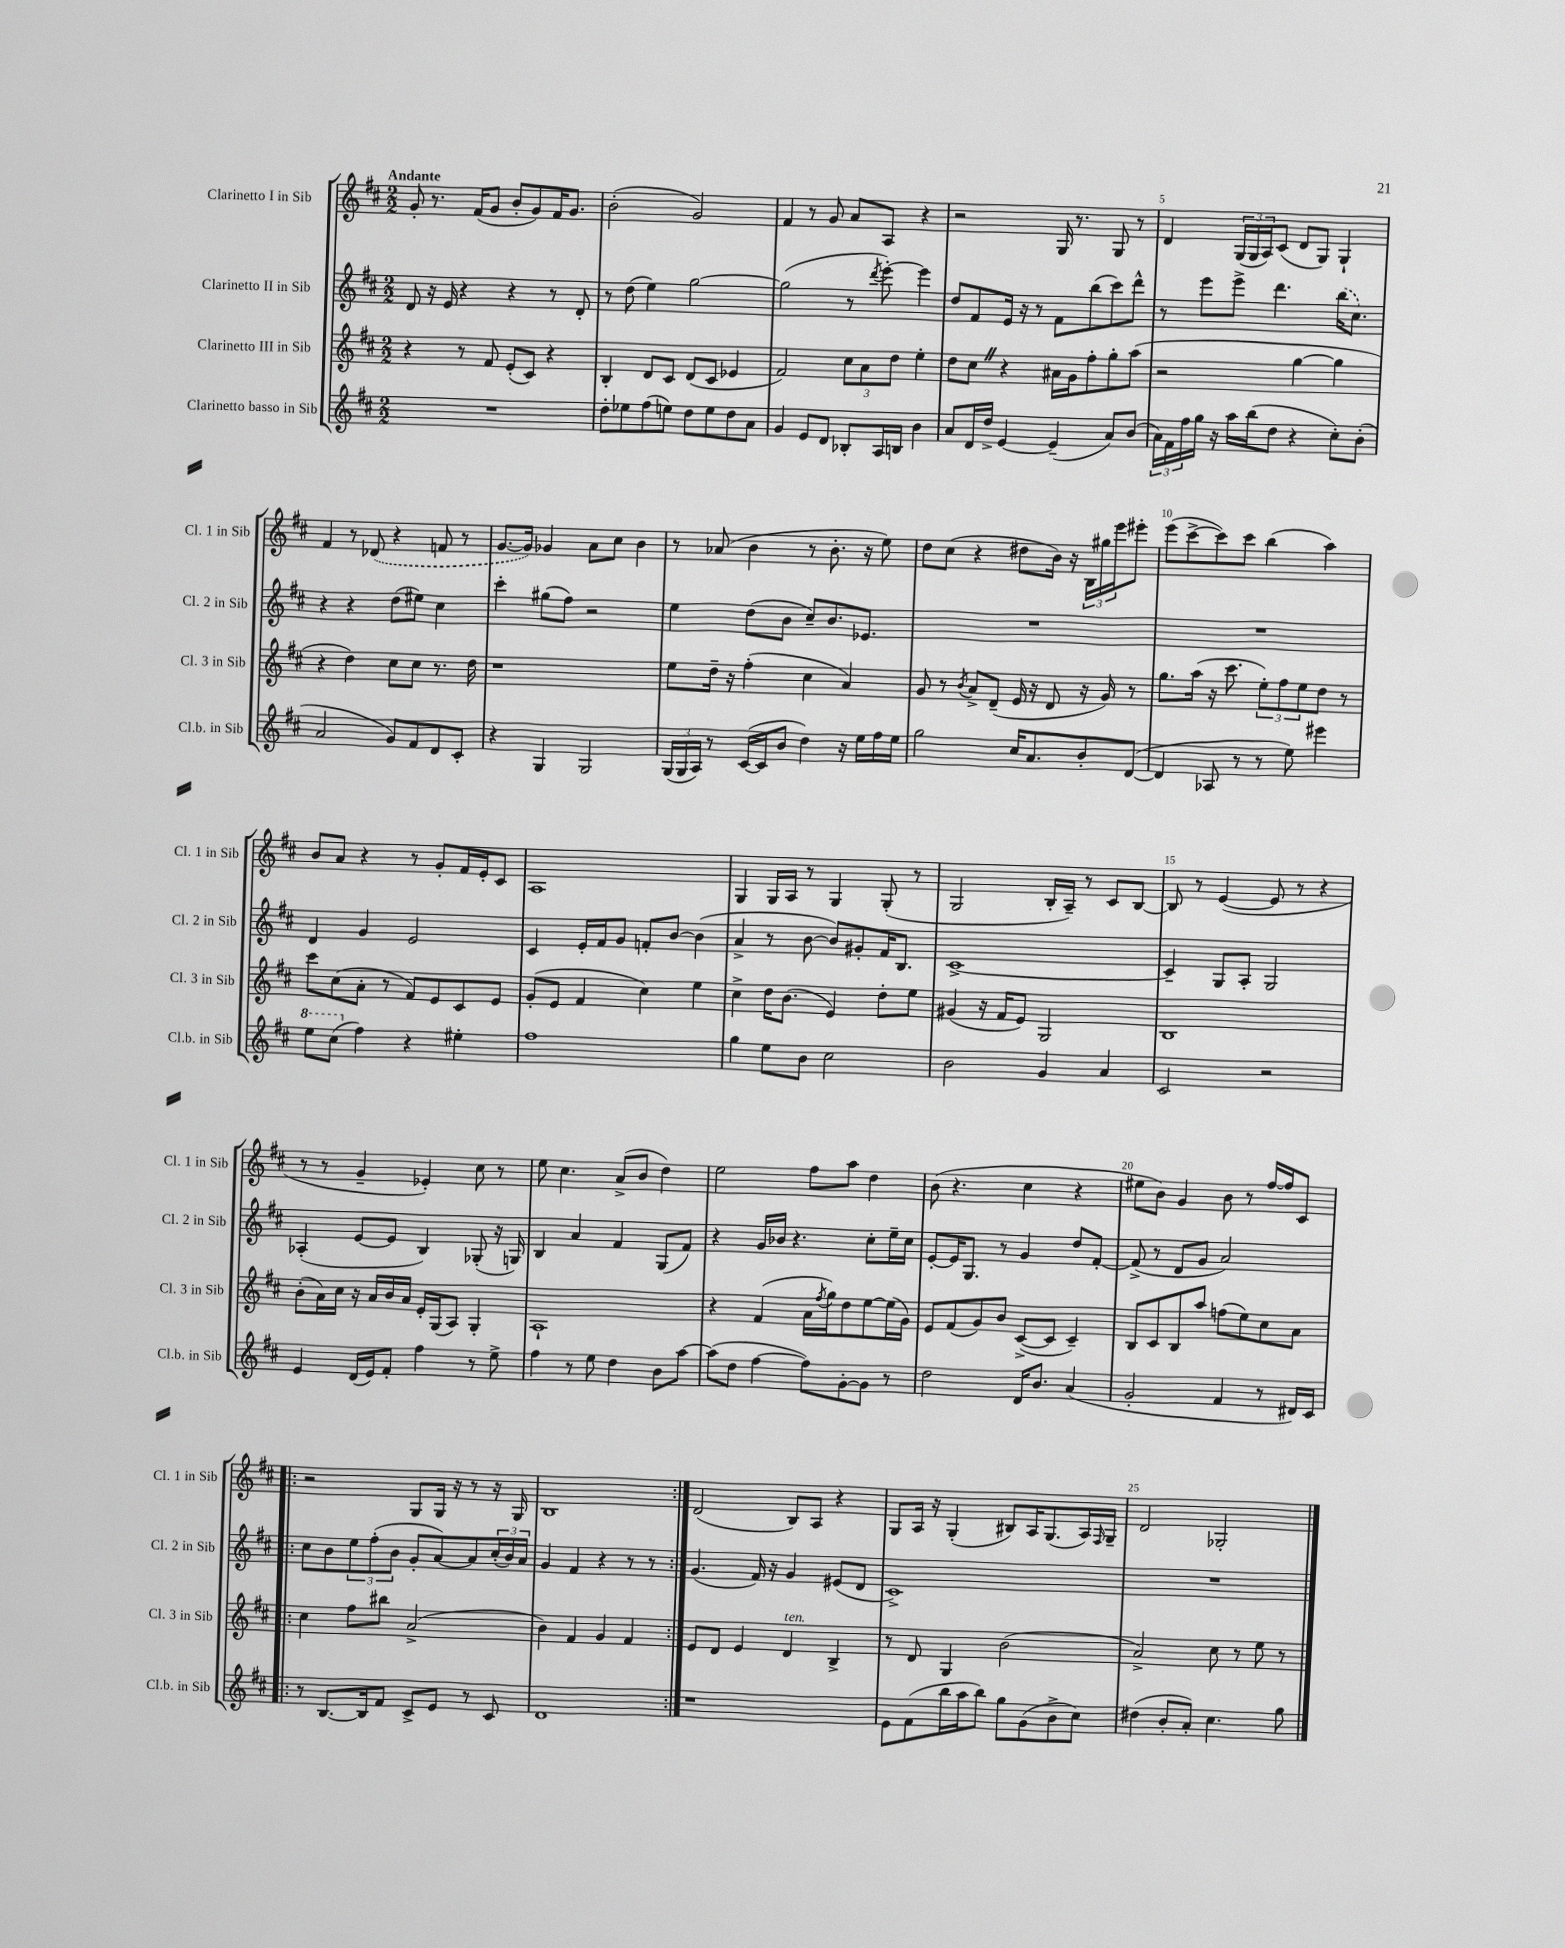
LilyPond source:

<<
\new StaffGroup <<
\new Staff = "s0" \with { instrumentName = "Clarinetto I in Sib" shortInstrumentName = "Cl. 1 in Sib" } {
    \clef treble \key d \major \numericTimeSignature \time 2/2 \tempo "Andante"
    g'8-. r8. fis'16( g'8 b'8-. g'8) fis'16 g'8. |
    b'2-.( g'2) |
    fis'4 r8 g'8 a'8 a8 r4 |
    r2 g16 r8. g8 r8 |
    d'4 \tuplet 3/2 { g16( g16 a16) } cis'8( d'8 g8) g4-! |
    fis'4 r8 \once \slurDashed des'8( r4 f'8 r8 |
    g'8.~ g'16) ges'4 a'8 cis''8 b'4 |
    r8 aes'8( b'4 r8 b'8.-. r16 e''8) |
    d''8 cis''8( r4 dis''8 b'16) r16 \tuplet 3/2 { b16 gis''16 e'''16 } eis'''8-. |
    e'''8( cis'''8~-> cis'''8) cis'''8 b''4( a''4) |
    b'8 a'8 r4 r8 g'8-. fis'16 e'16-. cis'8 |
    a1 |
    g4 g16 a16 r8 g4 g8-.( r8 |
    g2 b16-. a16--) r8 cis'8 b8~ |
    b8 r8 e'4~( e'8 r8 r4 |
    r8 r8 g'4-- ees'4-.) cis''8 r8 |
    e''8 cis''4. a'8->( b'8 d''4) |
    e''2 fis''8 a''8 d''4 |
    b'8( r4. cis''4 r4 |
    eis''8 b'8) g'4 b'8 r8 fis''16~ fis''16 cis'8 |
    \repeat volta 2 { r2 g8 g16 r16 r8 r16 g16 |
    b1 | }
    d'2( b8) a8 r4 |
    g8 a16 r16 g4-.( bis8) a16 g8.( a16) \grace { fis16 } g16-- |
    d'2 ges2-. \bar "|." |
}
\new Staff = "s1" \with { instrumentName = "Clarinetto II in Sib" shortInstrumentName = "Cl. 2 in Sib" } {
    \clef treble \key d \major \numericTimeSignature \time 2/2
    d'8 r16 e'16 r4 r4 r8 d'8-. |
    r8 d''8( e''4) g''2~ |
    g''2( r8 \acciaccatura { d'''8 } e'''8~-.) e'''4 |
    d''8 fis'8 e'16 r16 r8 fis'8 b''8( cis'''8) d'''8-^ |
    r8 e'''8 e'''8-> d'''4. \once \slurDashed b''16( cis''8.) |
    r4 r4 d''8( eis''8) cis''4 |
    cis'''4-. gis''8( fis''8) r2 |
    e''4 d''8( b'8 cis''8--) b'8. ees'8. |
    R1 |
    R1 |
    d'4 g'4 e'2 |
    cis'4 e'16-. fis'16 g'8 f'8-. b'8~ b'4( |
    a'4-> r8 b'8~ b'8) gis'8-. fis'16 b8. |
    cis'1~-> |
    cis'4-- g8 a8-. g2 |
    aes4-.( e'8~ e'8 b4) ges8-.( r16 g16) |
    b4 a'4 fis'4 g8( fis'8) |
    r4 g'16 bes'16 r4. cis''8-. e''16-- cis''16 |
    e'8~-. e'16 g8. r8 g'4 d''8 fis'8~-. |
    fis'8->( r8 d'8 g'8 a'2) |
    \repeat volta 2 { cis''8 b'8 \tuplet 3/2 { e''8 fis''8-.( b'8 } g'8-. a'8~) a'8 \tuplet 3/2 { cis''16-.( b'16) a'16 } |
    g'4 fis'4 r4 r8 r8 | }
    g'4.( fis'16) r16 g'4 eis'8( d'8 |
    cis'1->) |
    R1 \bar "|." |
}
\new Staff = "s2" \with { instrumentName = "Clarinetto III in Sib" shortInstrumentName = "Cl. 3 in Sib" } {
    \clef treble \key d \major \numericTimeSignature \time 2/2
    r4 r8 fis'8 e'8-.( cis'8) r4 |
    b4-. d'8 cis'8 d'8( cis'8 ees'4 |
    fis'2) \tuplet 3/2 { cis''8 a'8 d''8 } e''4-. |
    d''8 cis''8 \once \override BreathingSign.text = \markup { \musicglyph "scripts.caesura.straight" } \breathe r4 ais'16 g'16 fis''8-. g''8-. a''8( |
    r2 g''4~ g''4 |
    r4 d''4) cis''8 cis''8 r8. d''16 |
    r1 |
    e''8 d''16-- r16 fis''4-.( cis''4 a'4) |
    g'8 r8 \acciaccatura { b'8 } a'8-> d'8--( e'16 r16 d'8 r16 g'16) r8 |
    g''8. a''16( r16 cis'''8. \tuplet 3/2 { e''8-.) fis''8 e''8 } d''8 r8 |
    cis'''8 cis''8( a'8-. r8 fis'8) e'8 cis'8 e'8 |
    g'8-.( e'8 fis'4 cis''4) e''4 |
    cis''4-> d''16 b'8.( e'4) d''8-. e''8 |
    gis'4( r16 fis'16 e'8) g2 |
    b1 |
    b'8-.( a'16) cis''16 r16 a'16 b'16 a'16 e'16-. g16( a8) g4-. |
    a1-! |
    r4 fis'4( a'16 \acciaccatura { fis''8 } g''16) d''8 e''8~ e''16( g'16) |
    e'8 fis'8( g'8) b'8 cis'8~->( cis'8 cis'4--) |
    b8 cis'8 b8 a''8 f''8( e''8) cis''8 a'8 |
    \repeat volta 2 { cis''4 fis''8 bis''8 a'2->( |
    b'4) fis'4 g'4 fis'4 | }
    e'8 d'8 e'4 d'4^\markup { \italic "ten." } b4-> |
    r8 d'8 g4 b'2( |
    a'2->) cis''8 r8 e''8 r8 \bar "|." |
}
\new Staff = "s3" \with { instrumentName = "Clarinetto basso in Sib" shortInstrumentName = "Cl.b. in Sib" } {
    \clef treble \key d \major \numericTimeSignature \time 2/2
    R1 |
    d''8-. ees''8 fis''8( e''8) d''8 e''8 d''8 a'8 |
    g'4 e'8 d'8 bes8-. a16 b16 b'4 |
    a'8 d'16 d''16-> e'4~ e'4--( a'8) b'8( |
    \tuplet 3/2 { a'16) fis'16 fis''16 } g''16 r16 a''16 b''16( d''8 r4 cis''8-.) b'8-.( |
    a'2 g'8) fis'8 d'8 cis'8-. |
    r4 g4 g2 |
    \tuplet 3/2 { g16( g16 a16) } r8 cis'16~( cis'16 b'8 d''4) r16 e''16 fis''16 e''16 |
    g''2 cis''16 a'8. b'8-. d'8~( |
    d'4 aes8 r8 r8 e''8) eis'''4 |
    \ottava #1 e'''8 cis'''8( \ottava #0 fis''4) r4 eis''4-. |
    fis''1 |
    g''4 e''8 b'8 cis''2 |
    b'2 g'4 a'4 |
    cis'2 r2 |
    e'4 d'16( e'16) fis'8-. fis''4 r8 e''8-> |
    fis''4 r8 e''8 d''4 b'8 a''8~ |
    a''8( d''8 fis''4~ fis''8) g'8~-. g'8 r8 |
    d''2 d'16 b'8. a'4( |
    g'2-. fis'4 r8 dis'16) cis'16 |
    \repeat volta 2 { r8 b8.~ b16 fis'8 cis'8-> e'8 r8 cis'8 |
    d'1 | }
    r1 |
    e'8 fis'8( b''16 a''16 b''8) g''8 g'8( b'8-> cis''8) |
    dis''4( b'8-. a'8-.) cis''4. g''8 \bar "|." |
}
>>
>>
\layout { \context { \Score \override BarNumber.break-visibility = ##(#f #t #t) barNumberVisibility = #(every-nth-bar-number-visible 5) } }
